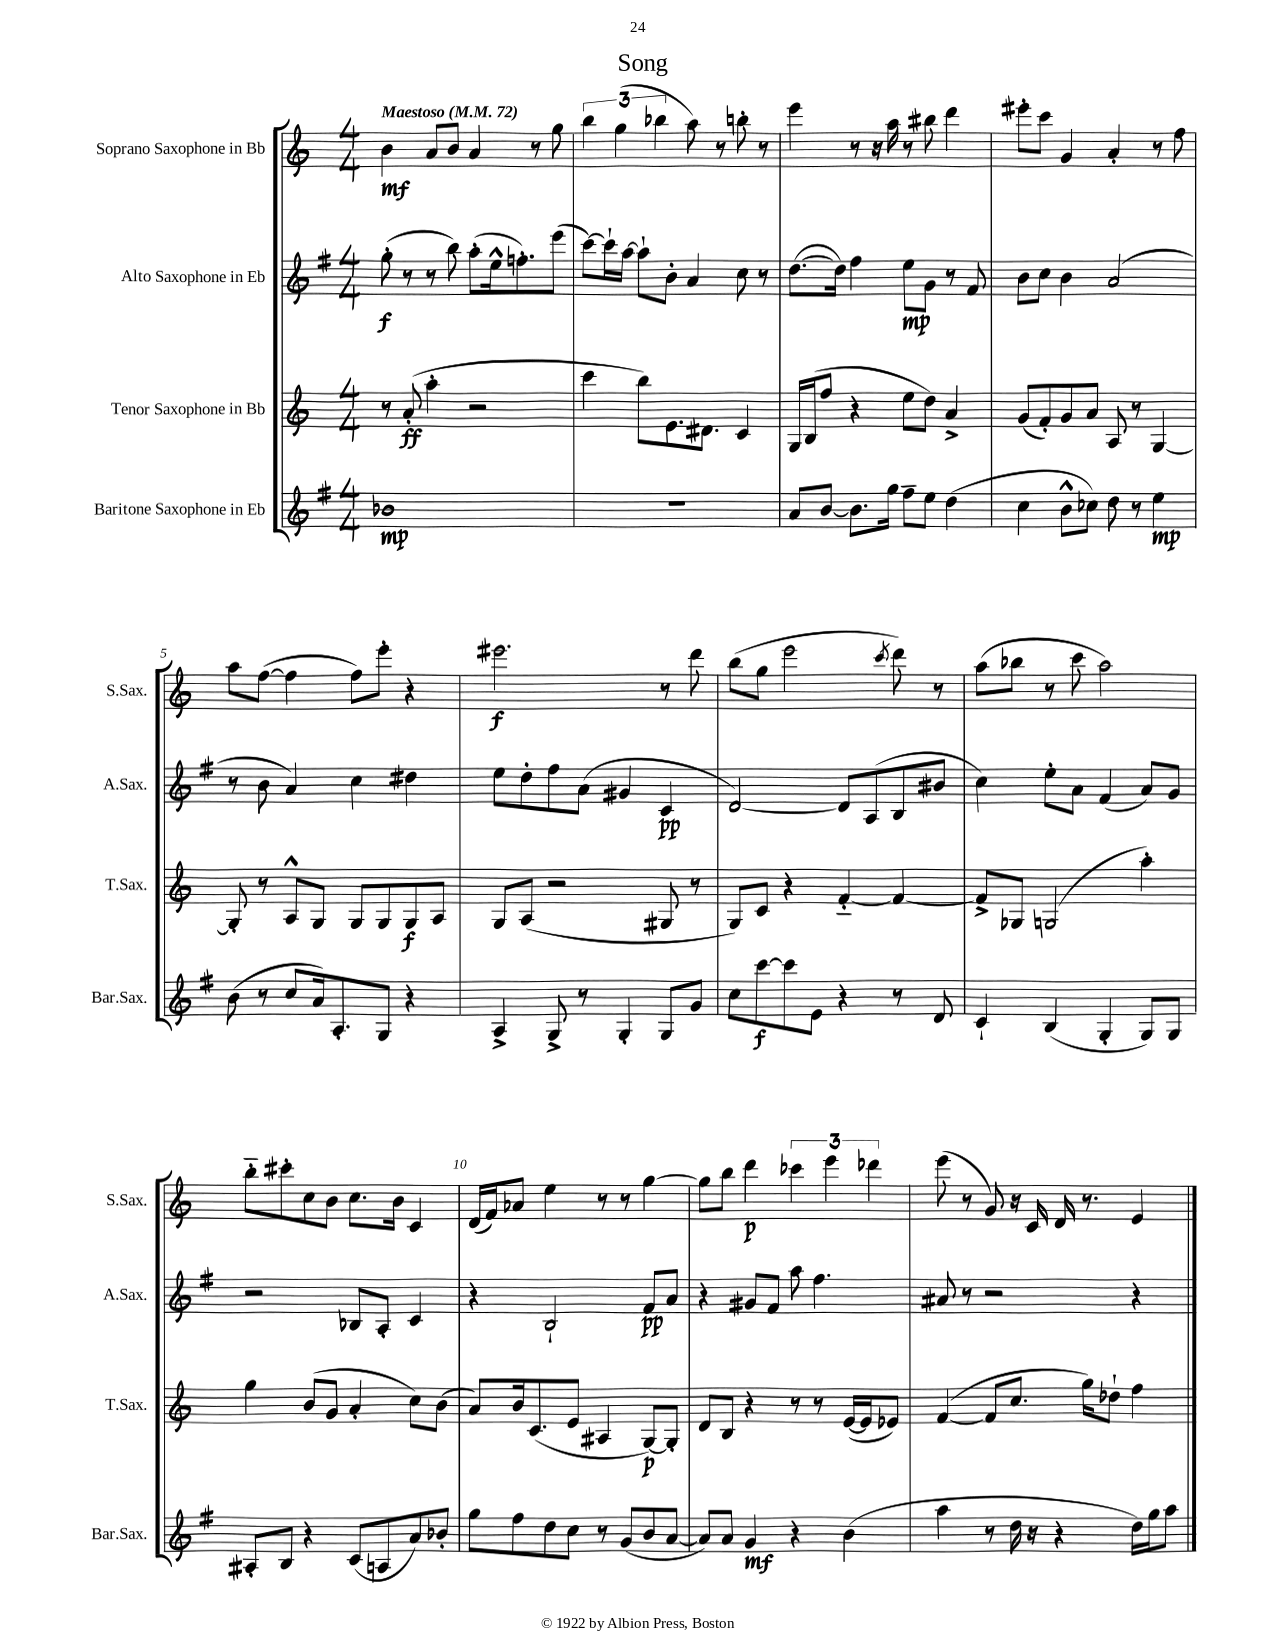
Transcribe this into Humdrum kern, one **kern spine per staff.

**kern	**kern	**kern	**kern
*staff4	*staff3	*staff2	*staff1
*clefG2	*clefG2	*clefG2	*clefG2
*k[f#]	*k[]	*k[f#]	*k[]
*M4/4	*M4/4	*M4/4	*M4/4
*MM72	*MM72	*MM72	*MM72
1b-	8r	(8gg'	4b
.	(8a'	8r	.
.	4aa'	8r	8a
.	.	8bb)	8b
.	2r	(8aa'	4a
.	.	16ee^^	.
.	.	8.ff')	.
.	.	.	8r
.	.	(8eee	8gg
=	=	=	=
1r	4ccc	[8ccc)	6bb
.	.	16ccc`]	.
.	.	.	(6gg
.	.	[16aa	.
.	8bb)	8aa`]	.
.	.	.	6bb-
.	8.e	8b'	.
.	.	4a	8aa)
.	8.d#	.	.
.	.	.	8r
.	4c	8cc	8bb'
.	.	8r	8r
=	=	=	=
8a	16G	([8.dd	4eee
.	(16B	.	.
[8b	8ff	.	.
.	.	16dd])	.
8.b]	4r	4ff#	8r
.	.	.	16r
16gg	.	.	16aa
8ff#~	8ee	8ee	8r
8ee	8dd)	8g	8bb#
(4dd	4a^	8r	4ddd
.	.	8f#	.
=	=	=	=
4cc	(8g	8b	8eee#'
.	8f')	8cc	8ccc
8b^^	8g	4b	4g
8cc-)	8a	.	.
8dd	8A	(2a	4a'
8r	8r	.	.
4ee	[4G	.	8r
.	.	.	8ff
=	=	=	=
(8b	8G']	8r	8aa
8r	8r	8b	([8ff
8cc	8A^^	4a)	4ff]
16a)	8G	.	.
8.A'	.	.	.
.	8G	4cc	8ff)
8G	8G	.	8eee'
4r	8G	4dd#	4r
.	8A	.	.
=	=	=	=
4A^	8G	8ee	2.eee#
.	(8A	8dd'	.
8G^	2r	8ff#	.
8r	.	(8a	.
4G'	.	4g#	.
8G	8G#	4c	8r
8g	8r	.	8ddd
=	=	=	=
8cc	8G)	[2d)	(8bb
[8ccc	8c	.	8gg
8ccc]	4r	.	2eee
8e	.	.	.
4r	[4f'~	8d]	.
.	.	(8A	.
.	.	.	8qccc
8r	4f_	8B	8ddd)
8d	.	8b#	8r
=	=	=	=
4c`	8f^]	4cc)	(8aa
.	8G-	.	8bb-
(4B	(2G	8ee'	8r
.	.	8a	8ccc
4G'	.	(4f#	2aa)
8G)	4aa')	8a)	.
8G	.	8g	.
=	=	=	=
8A#'	4gg	2r	8bb'~
8B	.	.	8ccc#'
4r	(8b	.	8cc
.	8g	.	8b
(8c	4a'	8B-	8.cc
8A	.	8A'	.
.	.	.	16b
8a)	8cc)	4c	4c
8b-'	(8b	.	.
=	=	=	=
8gg	8a)	4r	(16d
.	.	.	16f)
8ff#	16b	.	8a-
.	(8.c	.	.
8dd	.	2B`	4ee
8cc	8e	.	.
8r	4A#	.	8r
(8g	.	.	8r
8b	[8G)	8f#	[4gg
[8a	8G']	8a	.
=	=	=	=
8a])	8d	4r	8gg]
8a	8B	.	8bb
4g	4r	8g#	4ddd
.	.	8f#	.
4r	8r	8aa	6ccc-
.	8r	4.ff#	.
.	.	.	6eee
(4b	([16e	.	.
.	16e]	.	.
.	.	.	6ddd-
.	8e-)	.	.
=	=	=	=
4aa	([4f	8a#	(8eee
.	.	8r	8r
8r	8f]	2r	8g)
16dd	8.cc	.	16r
16r	.	.	16c
4r	.	.	16d
.	16gg)	.	8.r
.	8dd-`	.	.
16dd)	4ff	4r	4e
16gg	.	.	.
8aa	.	.	.
==	==	==	==
*-	*-	*-	*-
